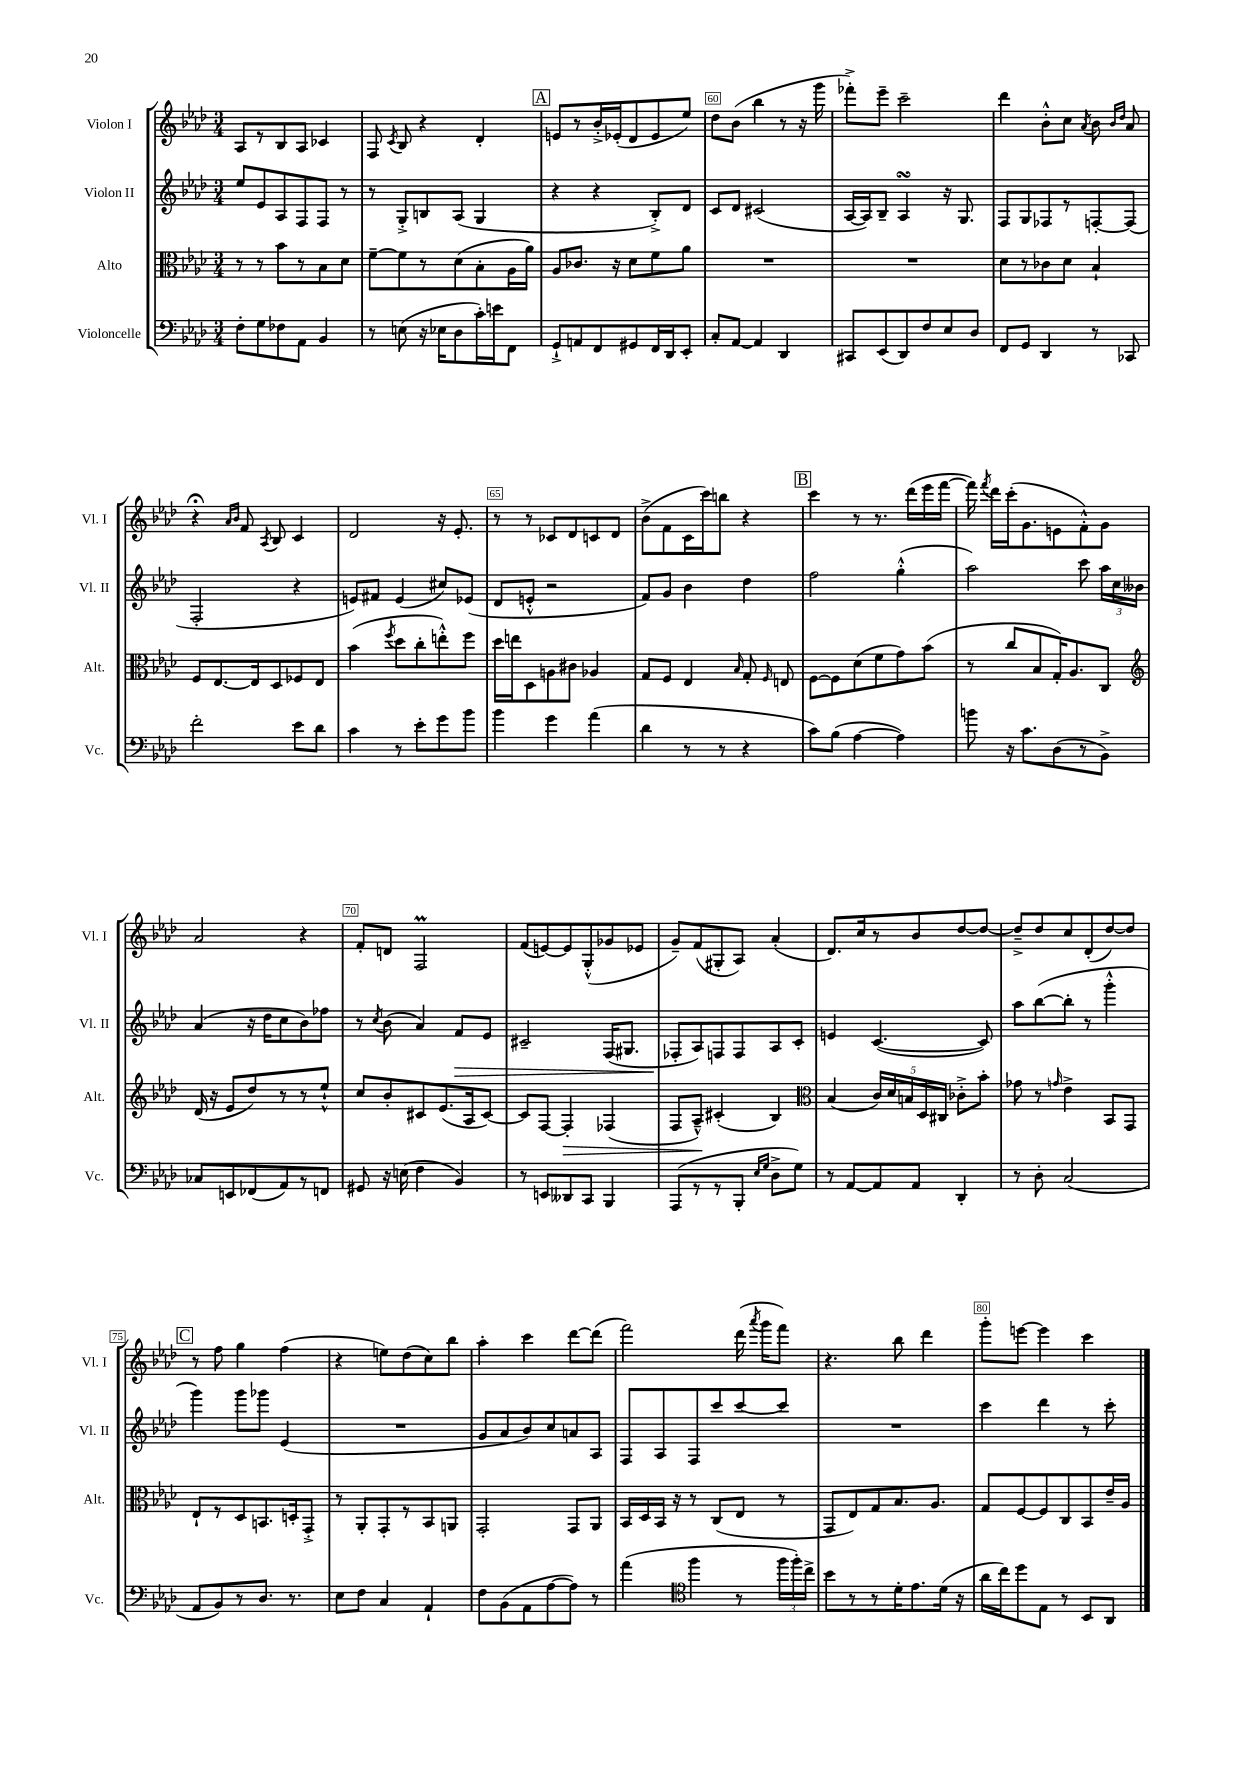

**kern	**kern	**dynam	**kern	**dynam	**kern
*part4	*part3	*part3	*part2	*part2	*part1
*staff4	*staff3	*staff3	*staff2	*staff2	*staff1
*I"Violoncelle	*I"Alto	*	*I"Violon II	*	*I"Violon I
*I'Vc.	*I'Alt.	*	*I'Vl. II	*	*I'Vl. I
*clefF4	*clefC3	*	*clefG2	*	*clefG2
*k[b-e-a-d-]	*k[b-e-a-d-]	*	*k[b-e-a-d-]	*	*k[b-e-a-d-]
*M3/4	*M3/4	*	*M3/4	*	*M3/4
=57	=57	=57	=57	=57	=57
8F'\L	8r	.	8ee-/L	.	8A-/L
8G\	8r	.	8e-/	.	8r
8F-X\	8b-\L	.	8A-/	.	8B-/
8AA-\J	8r	.	8F/	.	8A-/J
4BB-/	8B-\	.	8F/J	.	4c-X/
.	8d-\J	.	8r	.	.
=58	=58	=58	=58	=58	=58
8r	[8f~\L	.	8r	.	8F/
.	.	.	.	.	8qc/
(8En\	8f\]	.	8G'^/L	.	8B-/
16r	8r	.	8Bn/	.	4r
16E-X\KL	.	.	.	.	.
8D-\	(8d-\	.	(8A-/J	.	.
16c'\L)	8B-'\	.	4G/	.	4d-'/
16en\J	.	.	.	.	.
8FF\J	16A-\L	.	.	.	.
.	16a-\JJ)	.	.	.	.
!!LO:REH:place=s1:t=A
=59	=59	=59	=59	=59	=59
8GG`^/L	8A-/L	.	4r	.	8en/L
8AAn/	8.c-X/J	.	.	.	8r
8FF/	.	.	4r	.	16b-'^/L
.	16r	.	.	.	(16e-X'/J
8GG#X/	8d-\L	.	.	.	8d-/
16FF/L	8f\	.	8B-'^/L)	.	8e-/
16DD-/J	.	.	.	.	.
8EE-'/J	8a-\J	.	8d-/J	.	8ee-/J)
=60	=60	=60	=60	=60	=60
8C'/L	2.r	.	8c/L	.	8dd-\L
[8AA-/J	.	.	8d-/J	.	(8b-\J
4AA-/]	.	.	(2c#X/	.	4bb-\
4DD-/	.	.	.	.	8r
.	.	.	.	.	16r
.	.	.	.	.	16ggg\
=61	=61	=61	=61	=61	=61
8CC#X/L	2.r	.	[16A-/LL	.	8fff-X'^\L)
.	.	.	16A-/J])	.	.
(8EE-/	.	.	8B-~/J	.	8eee-~\J
8DD-/)	.	.	4A-sSSs/	.	2ccc~\
8F/	.	.	.	.	.
8E-/	.	.	16r	.	.
.	.	.	8.G/	.	.
8D-/J	.	.	.	.	.
=62	=62	=62	=62	=62	=62
8FF/L	8d-\L	.	8F/L	.	4ddd-\
8GG/J	8r	.	8G/	.	.
4DD-/	8c-X\	.	8F-X/	.	8b-'^^\L
.	8d-\J	.	8r	.	8cc\J
.	.	.	.	.	8qa-/
8r	4B-`/	.	[8Fn'/	.	8b-\
.	.	.	.	.	16qqb-/LL
.	.	.	.	.	16qqdd-/JJ
8CC-X/	.	.	(8F/J]	.	8a-/
!!LO:LB:g=z
=63	=63	=63	=63	=63	=63
2f'\	8F/L	.	2F'/	.	4r;<
.	[8.E-/	.	.	.	.
.	.	.	.	.	16qqa-/LL
.	.	.	.	.	16qqb-/JJ
.	.	.	.	.	8f/
.	16E-/k]	.	.	.	.
.	.	.	.	.	8qA-/
.	8D-/	.	.	.	8B-/
8e-\L	8F-X/	.	4r	.	4c/
8d-\J	8E-/J	.	.	.	.
=64	=64	=64	=64	=64	=64
4c\	(4b-\	.	8en/L)	.	2d-/
.	.	.	8f#X/J	.	.
.	8qff/	.	.	.	.
8r	8dd-\L	.	(4e/	.	.
8e-'\L	8cc'\	.	.	.	.
8g\	8een'^^\)	.	8cc#X/L)	.	16r
.	.	.	.	.	8.e-'/
8b-\J	8ff\J	.	(8e-X/J	.	.
=65	=65	=65	=65	=65	=65
4b-\	16dd-\LL	.	8d-/L	.	8r
.	16een\J	.	.	.	.
.	8D-\	.	8en'^^/J	.	8r
4g\	8An\	.	2r	.	8c-X/L
.	8c#X\J	.	.	.	8d-/
(4a-\	4A-X/	.	.	.	8cn/
.	.	.	.	.	8d-/J
=66	=66	=66	=66	=66	=66
4d-\	8G/L	.	8f/L)	.	(8b-^\L
.	8F/J	.	8g/J	.	8f\
8r	4E-/	.	4b-\	.	16c\L
.	.	.	.	.	16ccc\J)
8r	.	.	.	.	8bbn\J
.	16qqB-/	.	.	.	.
4r	8G'/	.	4dd-\	.	4r
.	16qqF/	.	.	.	.
.	8En/	.	.	.	.
!!LO:REH:place=s1:t=B
=67	=67	=67	=67	=67	=67
8c\L)	[8F\L	.	2ff\	.	4ccc\
(8B-\J	8F\]	.	.	.	.
[4A-\	(8d-\	.	.	.	8r
.	8f\	.	.	.	8.r
4A-\])	8g\)	.	(4gg'^^\	.	.
.	.	.	.	.	(16ddd-\LL
.	(8b-\J	.	.	.	16eee-\
.	.	.	.	.	[16fff\JJ
=68	=68	=68	=68	=68	=68
8bn\	8r	.	2aa-\)	.	16fff\])
.	.	.	.	.	8qfff/
.	.	.	.	.	16ddd-\LL
16r	8cc/L	.	.	.	(16ccc'\J
8.c\L	.	.	.	.	8.g\
.	8B-/	.	.	.	.
(8D-\	16G'/K)	.	.	.	8en\
.	8.A-/	.	.	.	.
8r	.	.	8ccc\	.	8f'^^\)
8BB-^\J)	8C/J	.	24aa-\LL	.	8g\J
.	.	.	24cc\	.	.
.	.	.	24b--X\JJ	.	.
!!LO:LB:g=z
=69	=69	=69	=69	=69	=69
*	*clefG2	*	*	*	*
8C-X/L	(16d-/	.	(4a-/	.	2a-/
.	16r	.	.	.	.
8EEn/	8e-/L	.	.	.	.
(8FF-X/	8dd-/)	.	16r	.	.
.	.	.	16dd-\KL	.	.
8AA-/)	8r	.	8cc\	.	.
8r	8r	.	8b-\)	.	4r
8FFn/J	8ee-`^^/J	.	8ff-X\J	.	.
=70	=70	=70	=70	=70	=70
8GG#X/	8cc/L	.	8r	.	8f'/L
.	.	.	8qcc/	.	.
16r	8b-'/	.	(8b-\	.	8dn/J
(16En\	.	.	.	.	.
4F\	8c#X/	.	4a-/)	.	2FM/
.	(8.e-/	.	.	.	.
!	!	!	!	!LO:HP:b	!
4BB-/)	.	.	8f/L	>	.
.	16A-/k	.	.	.	.
.	[8c#/J)	.	8e-/J	.	.
=71	=71	=71	=71	=71	=71
8r	8c#/L]	.	2c#X~/	.	(8f/L
8EEn/L	[8F/J	.	.	.	[8en/)
!	!	!LO:HP:b	!	!	!
8DD--X/	4F'/]	>	.	.	8e/]
8CC/J	.	.	.	.	(8G'^^/
4BBB-/	(4F-X/	.	(16F/KL	.	8g-X/
.	.	.	8.G#X/J	.	.
.	.	.	.	.	8e-X/J
=72	=72	=72	=72	=72	=72
(8AAA-/L	8F/L	.	8F-X'/L	.	8g~/L)
8r	8A-~^^/J)	.	8A-/)	]	(8f/
8r	(4c#X'/	]	8Fn/	.	8G#X'/
8BBB-'/J	.	.	8F/	.	8A-/J)
16qqE-/LL	.	.	.	.	.
16qqG/JJ	.	.	.	.	.
8D-^\L	4B-/)	.	8A-/	.	(4a-'/
8G\J)	.	.	8c'/J	.	.
=73	=73	=73	=73	=73	=73
*	*clefC3	*	*	*	*
8r	(4B-/	.	4en/	.	8.d-/L)
[8AA-/L	.	.	.	.	.
.	.	.	.	.	16cc/k
8AA-/]	20c/LL)	.	([4.c/	.	8r
.	20d-/	.	.	.	.
.	20Bn/	.	.	.	.
8AA-/J	.	.	.	.	8b-/
.	20D-/	.	.	.	.
.	20C#X/JJ	.	.	.	.
4DD-'/	8c-X'^\L	.	.	.	[8dd-/
.	8b-'\J	.	8c/])	.	8dd-/J_
=74	=74	=74	=74	=74	=74
8r	8g-X\	.	8aa-\L	.	8dd-~^/L]
8D-'\	8r	.	([8bb-\	.	8dd-/
.	16qqgn/	.	.	.	.
(2C/	4e-^\	.	8bb-'\J]	.	8cc/
.	.	.	8r	.	(8d-'/
.	8BB-/L	.	4ggg'^^\	.	[8dd-/)
.	8GG/J	.	.	.	8dd-/J]
!!LO:LB:g=z
!!LO:REH:place=s1:t=C
=75	=75	=75	=75	=75	=75
8AA-/L	8E-`/L	.	4ggg\)	.	8r
8BB-/)	8r	.	.	.	8ff\
8r	8D-/	.	8ggg\L	.	4gg\
8.D-/J	8.BBn/	.	8ggg-X\J	.	.
.	.	.	(4e-/	.	(4ff\
8.r	16Dn'/k	.	.	.	.
.	8GG'^/J	.	.	.	.
=76	=76	=76	=76	=76	=76
8E-\L	8r	.	2.r	.	4r
8F\J	8AA-'/L	.	.	.	.
4C/	8GG'/	.	.	.	8een\L)
.	8r	.	.	.	(8dd-\
4AA-`/	8BB-/	.	.	.	8cc\)
.	8AAn/J	.	.	.	8bb-\J
=77	=77	=77	=77	=77	=77
8F\L	2GG'/	.	8g/L	.	4aa-'\
(8BB-\	.	.	8a-/	.	.
8AA-\	.	.	8b-/)	.	4ccc\
[8A-\	.	.	8cc/	.	.
8A-\J])	8GG/L	.	8an/	.	[8ddd-\L
8r	8AA-/J	.	8A-/J	.	(8ddd-\J]
=78	=78	=78	=78	=78	=78
(4a-\	16BB-/LL	.	8F/L	.	2fff\)
.	16D-/	.	.	.	.
.	16BB-/JJ	.	8A-/	.	.
.	16r	.	.	.	.
*clefC4	*	*	*	*	*
4ff\	8r	.	8F/	.	.
.	(8C/L	.	8ccc/	.	.
8r	8E-/J	.	[8ccc/	.	(16ddd-\
.	.	.	.	.	8qaaa-/
.	.	.	.	.	16ggg\KL
24ff\LL	8r	.	8ccc/J]	.	8fff\J)
24ff'\)	.	.	.	.	.
24cc^\JJ	.	.	.	.	.
=79	=79	=79	=79	=79	=79
8b-\L	8GG/L	.	2.r	.	4.r
8r	8E-/)	.	.	.	.
8r	8G/	.	.	.	.
16d-'\K	8.B-/	.	.	.	8bb-\
8.e-\	.	.	.	.	.
.	.	.	.	.	4ddd-\
.	8.A-/J	.	.	.	.
(16d-\Jk	.	.	.	.	.
16r	.	.	.	.	.
=80	=80	=80	=80	=80	=80
16a-\LL	8G/L	.	4ccc\	.	8ggg'\L
16cc\J)	.	.	.	.	.
8dd-\	[8F/	.	.	.	[8eeen\J
8E-\J	8F/]	.	4ddd-\	.	4eee\]
8r	8C/	.	.	.	.
8BB-/L	8BB-/	.	8r	.	4ccc\
8AA-/J	16e-~/L	.	8ccc'\	.	.
.	16A-/JJ	.	.	.	.
==	==	==	==	==	==
*-	*-	*-	*-	*-	*-
